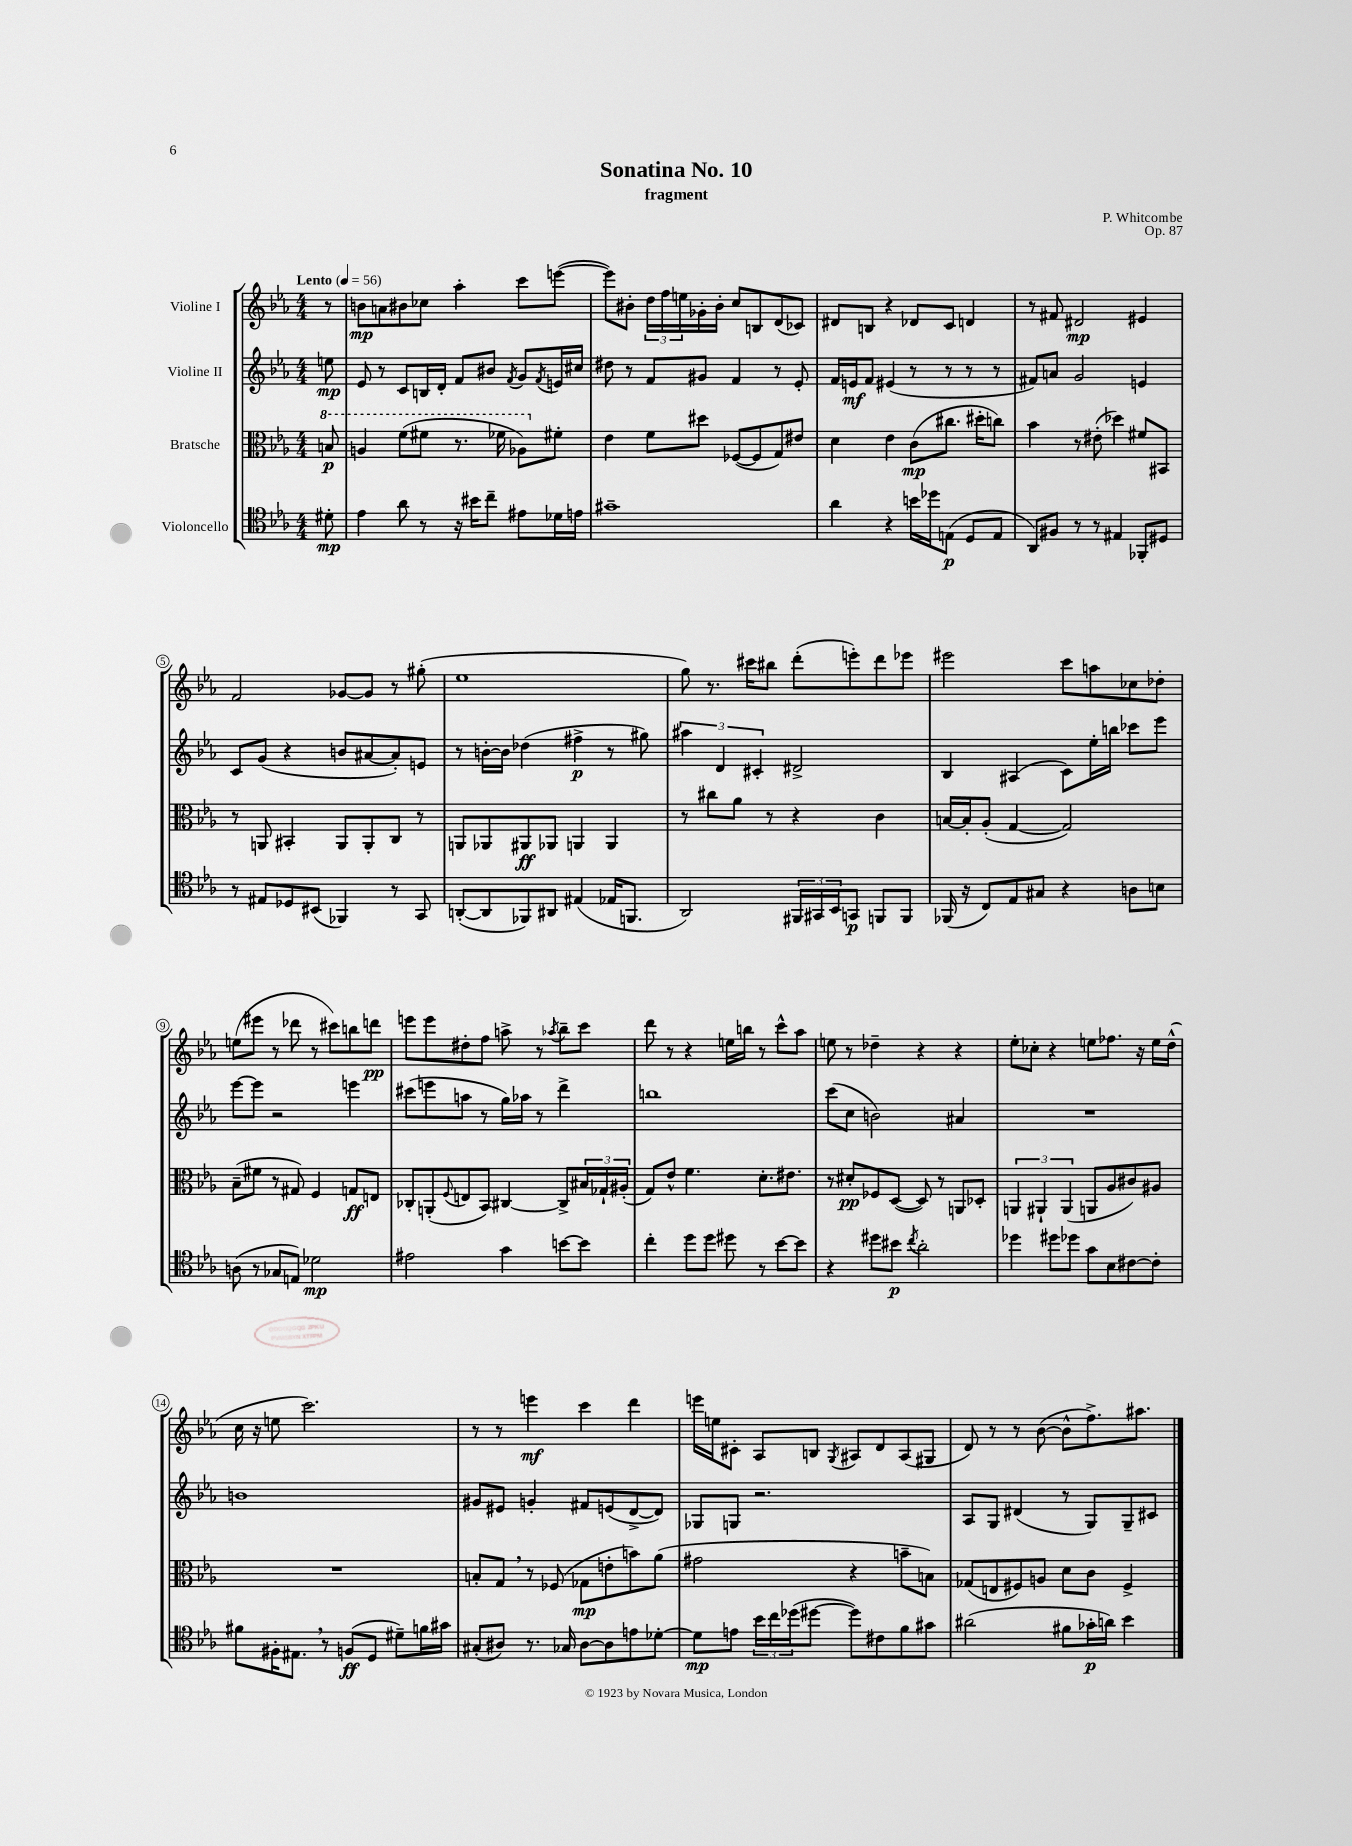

**kern	**kern	**kern	**kern
*staff4	*staff3	*staff2	*staff1
*clefC4	*clefC3	*clefG2	*clefG2
*k[b-e-a-]	*k[b-e-a-]	*k[b-e-a-]	*k[b-e-a-]
*M4/4	*M4/4	*M4/4	*M4/4
*MM56	*MM56	*MM56	*MM56
8d#'\	8b/	8ee\	8r
=	=	=	=
4e-\	4a/	8e-/	8b\L
.	.	8r	8a\
8a-\	(8ff\L	8c/L	8b#\
8r	8ff#\J	16B/L	8cc-\J
.	.	16d'/JJ	.
16r	8.r	8f/L	4aa-'\
16b#\LK	.	.	.
8cc~\J	.	8b#/J	.
.	16ff-\	.	.
.	.	8qf/	.
8e#\L	8a-\L)	8g/L	8ccc\L
.	.	8qf/	.
16d-\L	8f#'\J	16e/L	([8eee\J
16e\JJ	.	16cc#/JJ	.
=	=	=	=
1g#~	4e-\	8dd#\	8eee\]L)
.	.	8r	8b#'\J
.	8f\L	8f/L	24dd\LL
.	.	.	24ff\
.	.	.	24ee\
.	8dd#\J	8g#/J	16g-'\
.	.	.	16b#'\JJ
.	([8F-/L	4f/	8cc/L
.	8F-/]	.	8B/
.	8G/)	8r	(8d/
.	8e#/J	8e-'/	8c-/J)
=	=	=	=
4a-\	4d\	16f/LL	8d#/L
.	.	16e/J	.
.	.	8f/J	8B/J
4r	4e-\	(4e#/	4r
16b\LL	(8c\L	8r	8d-/L
16dd-\J	.	.	.
(8E\J	8.cc#\J	8r	8c/J
8D/L	.	8r	4d/
.	16dd#'\LK	.	.
8E/J	8cc\J)	8r	.
=	=	=	=
8AA-/L)	4b-\	8f#/L)	8r
8F#/J	.	8a/J	8f#/
8r	8r	2g/	2d#/
8r	(8e#'\	.	.
4E#/	4dd-\)	.	.
8FF-'/L	8f#/L	4e/	4e#/
8D#/J	8BB#/J	.	.
=	=	=	=
8r	8r	8c/L	2f/
8E#/L	8AA/	(8g/J	.
8D-/	4BB#'/	4r	.
(8BB#/J	.	.	.
4FF-/)	8AA/L	8b/L	[8g-/L
.	8AA'/	[8a#/	8g-/]J
8r	8C/J	8a#'/])	8r
8GG/	8r	8e/J	(8gg#'\
=	=	=	=
([8AA'/L	8AA/L	8r	1ee-
8AA/]	8AA-/	[16b'\LL	.
.	.	16b\]JJ	.
8FF-/)	8AA#/	(4dd-\	.
8AA#/J	8AA-/J	.	.
(4E#/	4AA/	4ff#^\	.
16E-/LK	4AA/	8r	.
8.FF/J	.	.	.
.	.	8gg#\)	.
=	=	=	=
2AA-/)	8r	6aa#\	8gg\)
.	8cc#\L	.	8.r
.	.	6d/	.
.	8a-\J	.	.
.	.	.	16ccc#\LK
.	.	6c#'/	.
.	8r	.	8bb#\J
24FF#/LL	4r	2d#^/	(8ddd'\L
24GG#/	.	.	.
24BB-/J	.	.	.
8GG/J	.	.	8eee'\)
8FF/L	4c\	.	8ddd\
8FF/J	.	.	8eee-\J
=	=	=	=
(16FF-/	[16B/LL	4B-/	2eee#\
16r	16B'/]J	.	.
8C/L)	(8A-'/J	.	.
8E-/	[4G/	(4A#/	.
8G#/J	.	.	.
4r	2G/])	8c\L)	8ccc\L
.	.	16ee-'\L	8aa\
.	.	16bb\JJ	.
8A\L	.	8ccc-\L	8cc-\
8B\J	.	8eee-\J	8dd-'\J
=	=	=	=
(8A\	(8B-~\L	[8eee-\L	(8ee\L
8r	8f#\J	8eee-\]J	8eee#\J
8G-/L	8r	2r	8r
8E/J)	8G#/)	.	8ddd-\
2d-\	4F/	.	8r
.	.	.	8ccc#\L)
.	8G/L	4eee\	8bb\
.	8E/J	.	8ddd\J
=	=	=	=
2e#\	8C-'/L	(8ccc#\L	8eee\L
.	(8AA'/	8eee\	8eee\
.	8qqF/	.	.
.	8E/	8aa\J	8dd#'\
.	8BB-/J)	8r	8ff\J
4g\	[4C#/	16gg\LL)	8aa^\
.	.	16aa-\JJ	.
.	.	8r	8r
.	.	.	8qaa-/
[8b\L	8C#^/]L	4ddd^\	8bb-~\L
8b\]J	24B#/L	.	8ccc\J
.	24G-`/	.	.
.	(24A#'/JJ	.	.
=	=	=	=
4cc'\	8G/L)	1bb	8ddd\
.	8e-^^/J	.	8r
8dd\L	4.f\	.	4r
8dd\J	.	.	.
8dd#\	.	.	16ee\LL
.	.	.	16bb\JJ
8r	8.d'\L	.	8r
[8b-\L	.	.	8ccc^^\L
.	8.e#\J	.	.
8b-\]J	.	.	8aa-\J
=	=	=	=
4r	8r	(8ccc\L	8ee\
.	8d#'/L	8cc\J	8r
8dd#\L	8F-/	2b\)	4dd-~\
8b#\J	([8D/J	.	.
8qcc/	.	.	.
2a-'\	8D/])	.	4r
.	8r	.	.
.	8AA/L	4a#/	4r
.	8D-'/J	.	.
=	=	=	=
4dd-\	6AA/	1r	8ee-'\L
.	.	.	8cc-'\J
.	6AA#`/	.	.
8dd#\L	.	.	4r
.	(6AA#/	.	.
8dd-\J	.	.	.
8g\L	8AA/L	.	8ee\L
8B-\	8A-/	.	8.ff-\J
[8c#\	8c#/)	.	.
.	.	.	16r
8c#'\]J	8A#/J	.	16ee\LL
.	.	.	(16dd^^\JJ
=	=	=	=
8f#\L	1r	1b	16cc\
.	.	.	16r
16F#'\K	.	.	8ee\
8.E#\J	.	.	.
.	.	.	2.ccc\)
8r	.	.	.
(8F/L	.	.	.
8D/J	.	.	.
8d#~\L)	.	.	.
16f\L	.	.	.
16g#\JJ	.	.	.
=	=	=	=
(8G#'/L	8B'/L	8g#/L	8r
8A#/J)	8G/J	8e#/J	8r
8.r	8r	4g'/	4eee\
.	(8F-/	.	.
16G-/	.	.	.
[8A#\L	8G-\L	8f#/L	4ccc\
8A#\]	8e'\	(8e/	.
8e\	8b\)	[8d^/	4ddd\
[8d-'\J	(8a-\J	8d/]J)	.
=	=	=	=
8d-\]L	2g#\	8G-/L	16eee\LL
.	.	.	16ee\J
8e\J	.	8G/J	8c#'\J
24b-\LL	.	2.r	8A-/L
24cc\	.	.	.
(24dd-\J	.	.	.
[8dd#\J	.	.	8B/J
.	.	.	8qG/
8dd#\]L)	4r	.	8A#/L
8c#\	.	.	8d/
8f\	8b~\L	.	(8A#/
8g#\J	8B\J)	.	8G#/J
=	=	=	=
(2a#\	(8G-/L	8A-/L	8d/)
.	8E/	8G/J	8r
.	8F#/)	(4d#/	8r
.	8A/J	.	([8b-\
8f#\L	8d\L	8r	8b-^^\]L
16g-'\L	8c\J	8G/L)	8.ff^\)
16a\JJ)	.	.	.
4b-\	4F#^/	8G~/	.
.	.	.	8.aa#\J
.	.	8c#/J	.
==	==	==	==
*-	*-	*-	*-
